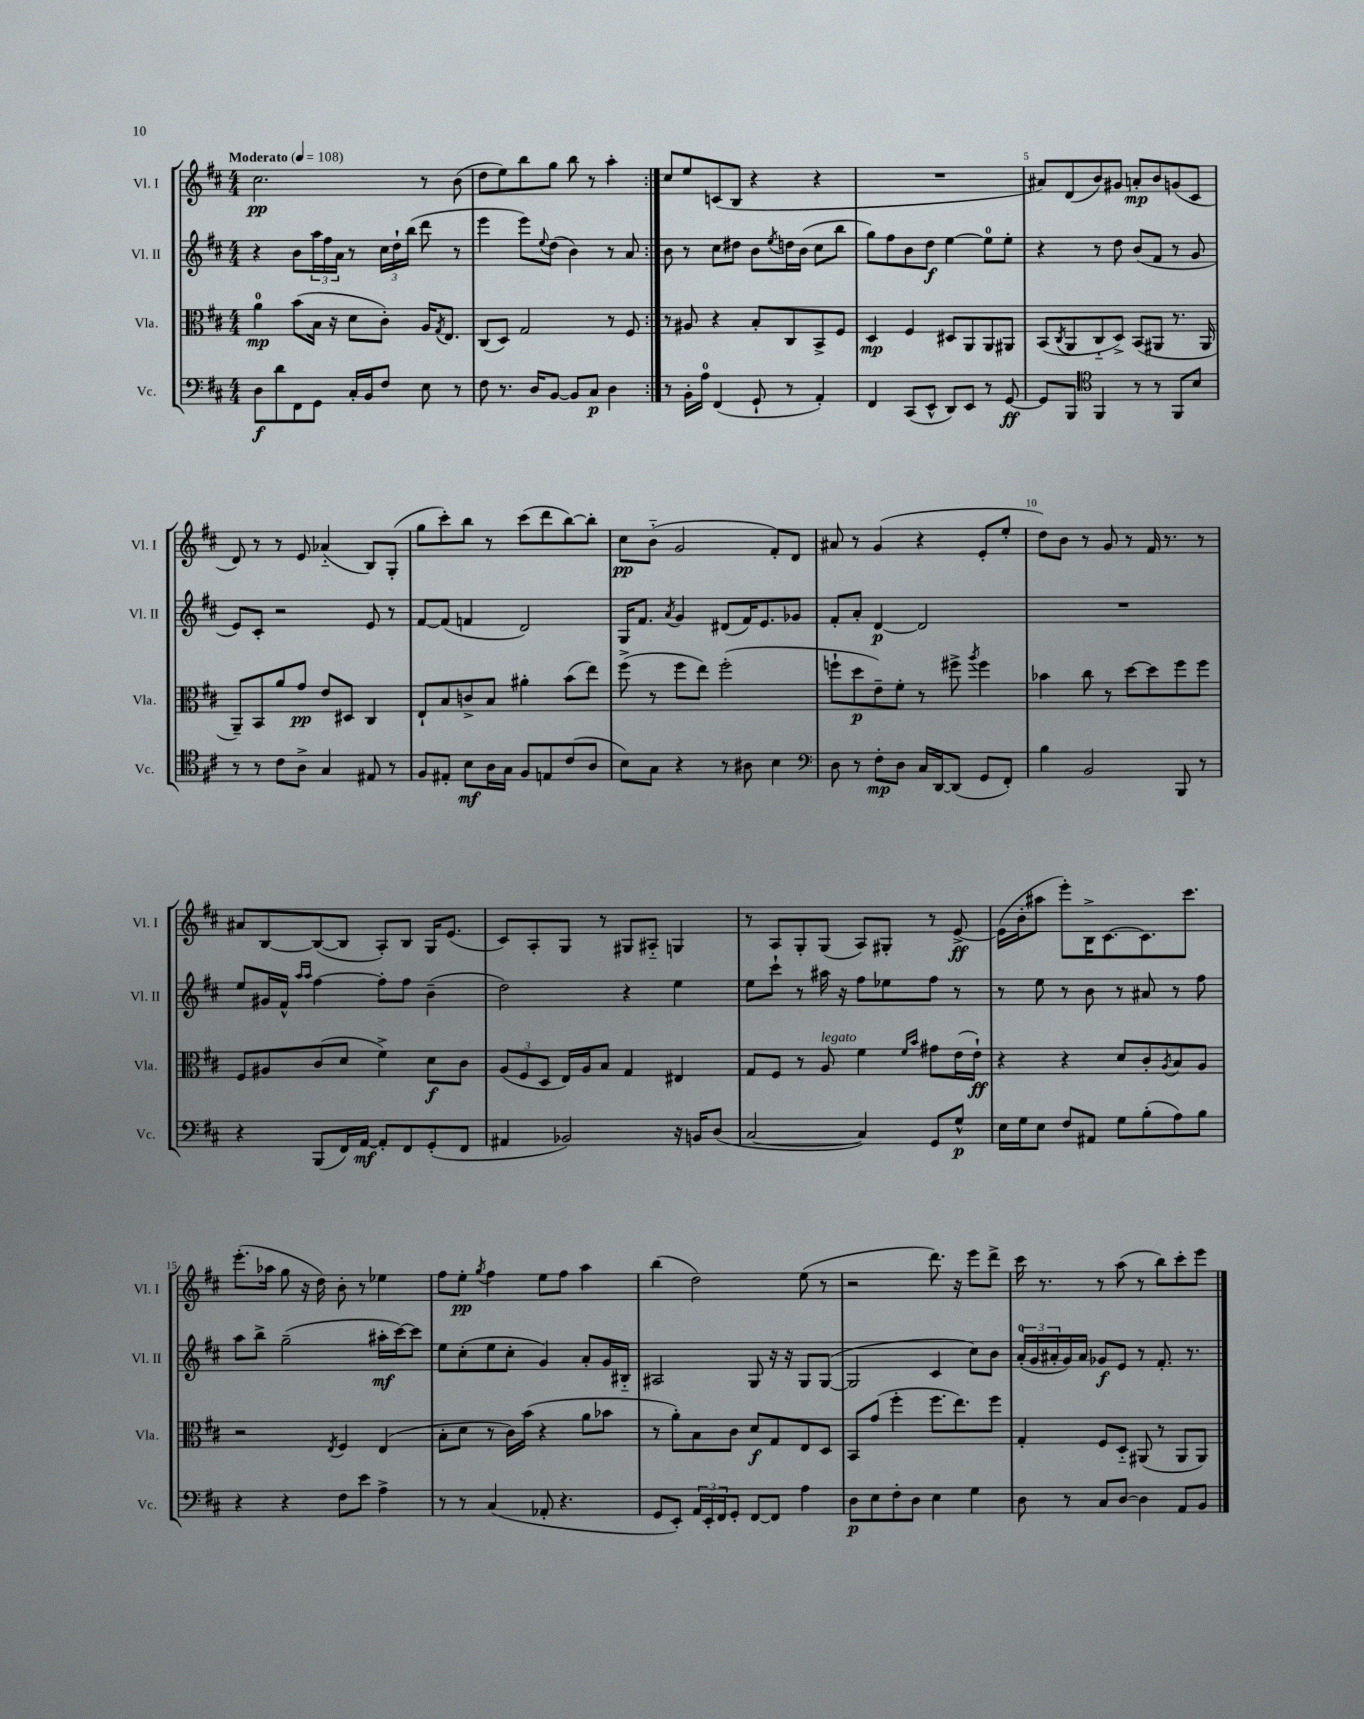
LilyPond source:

<<
\new StaffGroup <<
\new Staff = "s0" \with { instrumentName = "Vl. I" shortInstrumentName = "Vl. I" } {
    \clef treble \key d \major \numericTimeSignature \time 4/4 \tempo "Moderato" 4 = 108
    \repeat volta 2 { cis''2.\pp r8 b'8( |
    d''8 e''8) b''8 g''8 b''8 r8 a''4-. | }
    cis''8 e''8 c'8( b8 r4 r4 |
    R1 |
    ais'8) d'8( b'8) gis'8 a'8-.\mp b'8 g'8( cis'8 |
    d'8) r8 r8 e'8 aes'4-_( b8) g8-.( |
    g''8 cis'''8-.) b''8 r8 cis'''8( d'''8 b''8~) b''8-. |
    cis''8\pp b'8-_( g'2 fis'8-.) d'8 |
    ais'8 r8 g'4( r4 e'8-. e''8-. |
    d''8) b'8 r8 g'8 r8 fis'16 r8. r8 |
    ais'8 b8~ b8~( b8 a8-.) b8 g16 e'8.( |
    cis'8) a8-. g8 r8 gis8 ais8-_ g4 |
    r8 a8 g8-. g8( a8) gis8-. r8 e'8~->\ff |
    e'16( b'16-. ais''8 e'''8-.) b16-> cis'8.~ cis'8. cis'''8. |
    e'''8.-.( aes''16 g''8 r16 d''16) b'8-. r8 ees''4 |
    fis''8 e''8-.\pp \acciaccatura { g''8 } fis''4 e''8 fis''8 a''4 |
    b''4( d''2) e''8( r8 |
    r2 d'''8.) r16 e'''8 d'''8-> |
    cis'''16 r8. r8 a''8( r8 b''8) cis'''8-. e'''8 \bar "|." |
}
\new Staff = "s1" \with { instrumentName = "Vl. II" shortInstrumentName = "Vl. II" } {
    \clef treble \key d \major \numericTimeSignature \time 4/4
    \repeat volta 2 { r4 b'8 \tuplet 3/2 { a''16 fis''16 a'16 } r8 \tuplet 3/2 { cis''16 d''16-! b''16( } d'''8 r8 |
    e'''4 e'''8) \appoggiatura { e''8 } d''8( b'4) r8 a'8 | }
    b'8 r8 cis''8 dis''8 b'8 \acciaccatura { e''8 } d''16 b'16( cis''8 b''8 |
    g''8) fis''8 b'8 d''8\f e''4~ e''8-0 e''8-. |
    r4 r8 d''8 b'8( fis'8 r8 g'8 |
    e'8) cis'8-. r2 e'8 r8 |
    fis'8~ fis'8( f'4 d'2) |
    g16 fis'8. \acciaccatura { a'8 } g'4 dis'8( fis'16) e'8. ges'8 |
    fis'8-. a'8-. d'4~\p d'2 |
    R1 |
    e''8 gis'16 fis'16-^ \grace { a''16 a''16 } fis''4~ fis''8-. fis''8 b'4--( |
    d''2) r4 e''4 |
    e''8 cis'''8-! r8 ais''16 r16 fis''8 ees''8 fis''8 r8 |
    r8 e''8 r8 b'8 r8 ais'8 r8 fis''8 |
    a''8 b''8-> g''2--( ais''16-.\mf cis'''16~) cis'''8 |
    e''8 cis''8-.( e''8 cis''8-. g'4) a'8-. g'16 bis16-_ |
    ais2 g8 r16 r16 g8 g8~( |
    g2 cis'4 cis''8) b'8 |
    \tuplet 3/2 { a'16-0-.( g'16 ais'16-. } g'16) ais'16 ges'8\f e'8 r8 fis'8.-. r8. \bar "|." |
}
\new Staff = "s2" \with { instrumentName = "Vla." shortInstrumentName = "Vla." } {
    \clef alto \key d \major \numericTimeSignature \time 4/4
    \repeat volta 2 { a'4-0\mp b'8( b16 r16 d'8 cis'8-.) a16 \acciaccatura { g8 } e8. |
    cis8( d8) g2 r8 fis8 | }
    r8 ais8 r4 b8-. cis8 b,8-> fis8 |
    d4\mp fis4 dis8 a,8 a,8 ais,8 |
    b,8( \acciaccatura { cis8 } a,8 cis8-_ d8->) b,8( ais,8 r8. ais,16 |
    a,8--) b,8 a'8 g'8\pp e'8 dis8 cis4 |
    e8-! b8 c'8-> b8 ais'4-. b'8( e''8) |
    fis''8->( r8 fis''8 e''8) fis''2-.( |
    f''8-! d''8\p e'8--) fis'8-. r8 fis''8-> \acciaccatura { a''8 } fis''4 |
    bes'4 cis''8 r8 d''8~ d''8 fis''8 fis''8 |
    fis8 ais8 cis'8( d'8 fis'4->) d'8\f cis'8 |
    \tuplet 3/2 { a8( fis8 d8 } e16) a16 b8 g4 eis4 |
    g8 fis8 r8 a8^\markup { \italic "legato" } fis'4 \grace { fis'16 b'16 } gis'8 e'16( e'16-!\ff) |
    r4 r4 d'8 cis'8-. \acciaccatura { a8 } b8 a8 |
    r2 \acciaccatura { e8 } fis4 e4( |
    b8-. d'8 r8 cis'16) b'16( r4 a'8 bes'8 |
    r8 a'8-.) b8 cis'8 d'8\f g8 e8 d8 |
    b,8 g'8( fis''4-. fis''8. e''8.) fis''8 |
    g4-. fis8 d8-_ ais,8( r8 ais,8 ais,8) \bar "|." |
}
\new Staff = "s3" \with { instrumentName = "Vc." shortInstrumentName = "Vc." } {
    \clef bass \key d \major \numericTimeSignature \time 4/4
    \repeat volta 2 { d8\f d'8 fis,8 g,8 cis16-. b,16 fis8 e8 r8 |
    fis8 r8. d16 b,8~ b,8 cis8\p d4 | }
    r8 b,16-. a16-0 fis,4( g,8-! r8 a,4-.) |
    fis,4 cis,8( e,8-^ d,8) e,8 r8 g,8~\ff |
    g,8 b,,8 \clef tenor fis,4 r8 r8 fis,8 b8 |
    r8 r8 cis'8 a8-> g4 eis8 r8 |
    fis8 eis8-. b8\mf a16 g16 fis8 e8 cis'8( a8 |
    b8) g8 r4 r8 ais8 b4 |
    \clef bass d8 r8 fis8-.\mp d8 cis16 d,16~ d,8( g,8 fis,8-.) |
    b4 b,2 b,,8 r8 |
    r4 b,,8( fis,16) a,16~\mf a,8-. fis,8 g,8-.( fis,8 |
    ais,4 bes,2) r16 b,16 d8( |
    cis2~ cis4) g,8 g8-^\p |
    e16 g16 e8 fis8 ais,8 g8 b8-.( a8) b8 |
    r4 r4 fis8 e'8 a4-> |
    r8 r8 cis4( aes,8-. r4. |
    g,8 e,8-.) \tuplet 3/2 { a,16 e,16-. fis,16 } g,8-. fis,8~ fis,8 a4 |
    d8\p e8 fis8-. d8 e4 g4 |
    d8 r8 cis8 d8~ d4 a,8 b,8 \bar "|." |
}
>>
>>
\layout { \context { \Score \override BarNumber.break-visibility = ##(#f #t #t) barNumberVisibility = #(every-nth-bar-number-visible 5) } }
